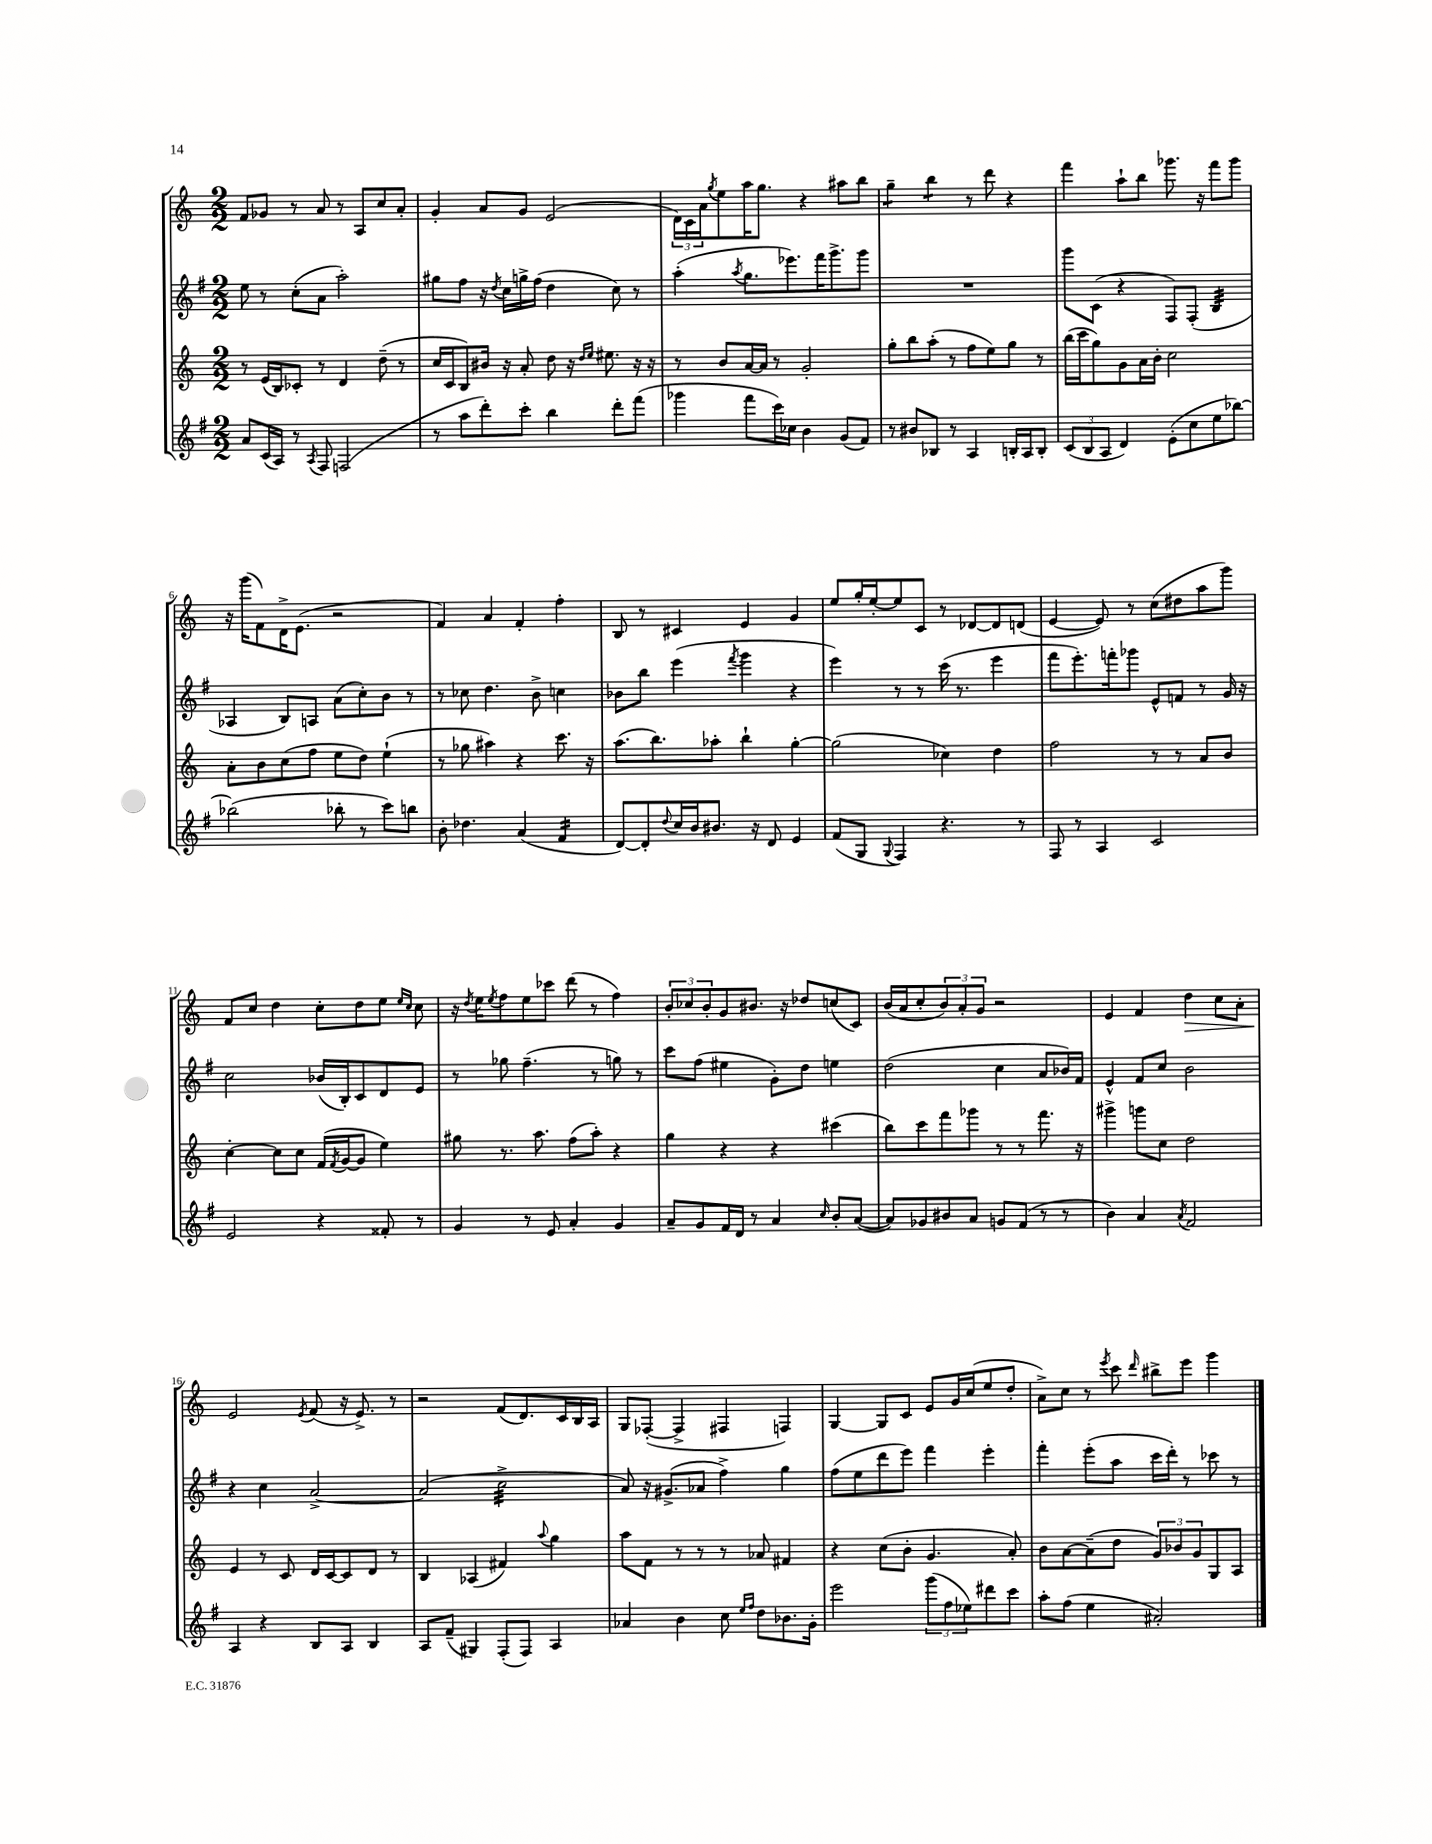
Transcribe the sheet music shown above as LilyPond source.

<<
\new StaffGroup <<
\new Staff = "s0" {
    \clef treble \key c \major \numericTimeSignature \time 2/2
    f'8 ges'8 r8 a'8 r8 a8 c''8 a'8-. |
    g'4-. a'8 g'8 e'2( |
    \tuplet 3/2 { d'16) c'16 a'16 } \acciaccatura { g''8 } e''8 a''16 g''8. r4 ais''8 b''8 |
    g''4:8-- b''4:8 r8 d'''8 r4 |
    f'''4 a''8-! b''8 ges'''8. r16 f'''8 ges'''8 |
    r16 g'''16( f'8) d'16-> e'8.( r2 |
    f'4) a'4 f'4-. f''4-. |
    b8 r8 cis'4 e'4 g'4 |
    e''8 g''16-. e''16~-. e''8 c'8 r8 des'8~ des'8 d'8( |
    e'4~ e'8) r8 c''8( dis''8 a''8 g'''8) |
    f'8 c''8 d''4 c''8-. d''8 e''8 \grace { e''16 c''16 } c''8 |
    r16 \acciaccatura { d''8 } e''16 \acciaccatura { e''8 } f''8 e''8 ces'''8 d'''8( r8 f''4) |
    \tuplet 3/2 { b'8-. ces''8 b'8-. } g'8 bis'8. r16 des''8 c''8( c'8) |
    b'16( a'16 c''8-. \tuplet 3/2 { b'8) a'8-. g'8 } r2 |
    e'4 f'4 d''4\> c''8 a'8-. |
    e'2\! \acciaccatura { e'8 } f'8( r16 e'8.->) r8 |
    r2 f'8( d'8.) c'16 b16 a16 |
    g8 fes8~-.( fes4-> fis4 f4) |
    g4~ g8 c'8 e'8 g'16 c''16( e''8 d''8-. |
    a'8->) c''8 r8 \acciaccatura { e'''8 } c'''8 \grace { d'''16 } bis''8-> e'''8 g'''4 \bar "|." |
}
\new Staff = "s1" {
    \clef treble \key g \major \numericTimeSignature \time 2/2
    e''8 r8 c''8-.( a'8 a''2-.) |
    gis''8 fis''8 r16 \acciaccatura { d''8 } c''16 g''16-> fis''16( d''4 c''8) r8 |
    a''4-.( \acciaccatura { a''8 } g''8. ees'''8.) fis'''16 g'''8.-> g'''8 |
    R1 |
    g'''8 c'8( r4 fis8) fis8-.( b4:32 |
    aes4 b8) a8 a'8( c''8-.) b'8 r8 |
    r8 ces''8 d''4. b'8-> c''4 |
    bes'8 b''8 e'''4( \acciaccatura { fis'''8 } g'''4 r4 |
    e'''4) r8 r8 c'''16( r8. e'''4 |
    fis'''8 e'''8.-.) f'''16-. ges'''8 e'8-^ f'8 r8 g'16 r16 |
    c''2 bes'16( b16-.) c'8 d'8 e'8 |
    r8 ges''8 fis''4.--( r8 g''8) r8 |
    c'''8 fis''8( eis''4 g'8-.) d''8 e''4 |
    d''2( c''4 a'8 bes'16) fis'16 |
    e'4-^ fis'8 c''8 b'2 |
    r4 c''4 a'2~-> |
    a'2( c''2:32-> |
    a'8) r16 gis'8.->( aes'8 fis''4->) g''4 |
    fis''8( e''8 d'''8 e'''8) fis'''4 e'''4-. |
    fis'''4-. e'''8-.( a''8 c'''16 d'''16-.) r8 ces'''8 r8 \bar "|." |
}
\new Staff = "s2" {
    \clef treble \key c \major \numericTimeSignature \time 2/2
    r8 e'16( b16) ces'8-. r8 d'4 d''8--( r8 |
    c''16 c'16 b8) bis'16 r16 a'8-. d''8 r16 \grace { d''16 e''16 } eis''8. r16 r16 |
    r8 b'8 a'16~ a'16 r8 g'2-. |
    g''8-. b''8 a''8-.( r8 f''8 e''8) g''8 r8 |
    b''16( c'''16 g''8) g'8 a'16 b'16-. c''2 |
    a'8-. b'8 c''8( f''8 e''8 d''8) e''4-!( |
    r8 ges''8 ais''4) r4 c'''8. r16 |
    a''8.( b''8.) aes''8-. b''4-! g''4~-. |
    g''2( ces''4) d''4 |
    f''2 r8 r8 a'8 b'8 |
    c''4~-. c''8 c''8 f'16( \acciaccatura { f'8 } g'16~ g'8 e''4) |
    gis''8 r8. a''8. f''8( a''8-.) r4 |
    g''4 r4 r4 cis'''4( |
    b''8) c'''8 f'''8 ges'''8 r8 r8 f'''8. r16 |
    gis'''4-> g'''8 c''8 d''2 |
    e'4 r8 c'8 d'16 c'16~ c'8 d'8 r8 |
    b4 aes4( fis'4) \appoggiatura { a''8 } g''4 |
    a''8 f'8 r8 r8 r8 aes'8 fis'4 |
    r4 c''8( b'8-. g'4. a'8-.) |
    b'8 a'8~ a'8--( d''8 \tuplet 3/2 { g'8) bes'8 g'8 } g8 a8 \bar "|." |
}
\new Staff = "s3" {
    \clef treble \key g \major \numericTimeSignature \time 2/2
    a'8 c'16( a16) r8 \acciaccatura { a8 } fis8 f2( |
    r8 a''8 d'''8-.) c'''8-. b''4 d'''8-. fis'''8( |
    ges'''4 fis'''8 c'''16) ces''16 b'4 g'8( fis'8) |
    r8 bis'8 bes8 r8 a4 b16-. a16 b8-. |
    \tuplet 3/2 { c'8( b8 a8 } d'4) e'8-.( c''8 e''8 bes''8~) |
    bes''2( bes''8-. r8 c'''8) b''8 |
    b'8-. des''4. a'4( fis'4:16 |
    d'8~) d'8-. \appoggiatura { d''8 } c''16 b'16 bis'8. r16 d'8 e'4 |
    fis'8( g8 \appoggiatura { g8 } fis4) r4. r8 |
    fis8 r8 a4 c'2 |
    e'2 r4 fisis'8-. r8 |
    g'4 r8 e'8 a'4-. g'4 |
    a'8-- g'8 fis'16 d'16 r8 a'4 \grace { c''16 } b'8-. a'8~( |
    a'8) ges'8 bis'8 a'8 g'8 fis'8( r8 r8 |
    b'4) a'4 \acciaccatura { a'8 } fis'2 |
    a4 r4 b8 a8 b4 |
    a8 fis'8--( gis4) fis8-.( fis8) a4 |
    aes'4 b'4 c''8 \grace { e''16 fis''16 } d''8 bes'8. g'16-. |
    e'''2 \tuplet 3/2 { g'''8( fis''8 ees''8) } dis'''8 c'''8 |
    a''8-. fis''8( e''4 ais'2-.) \bar "|." |
}
>>
>>
